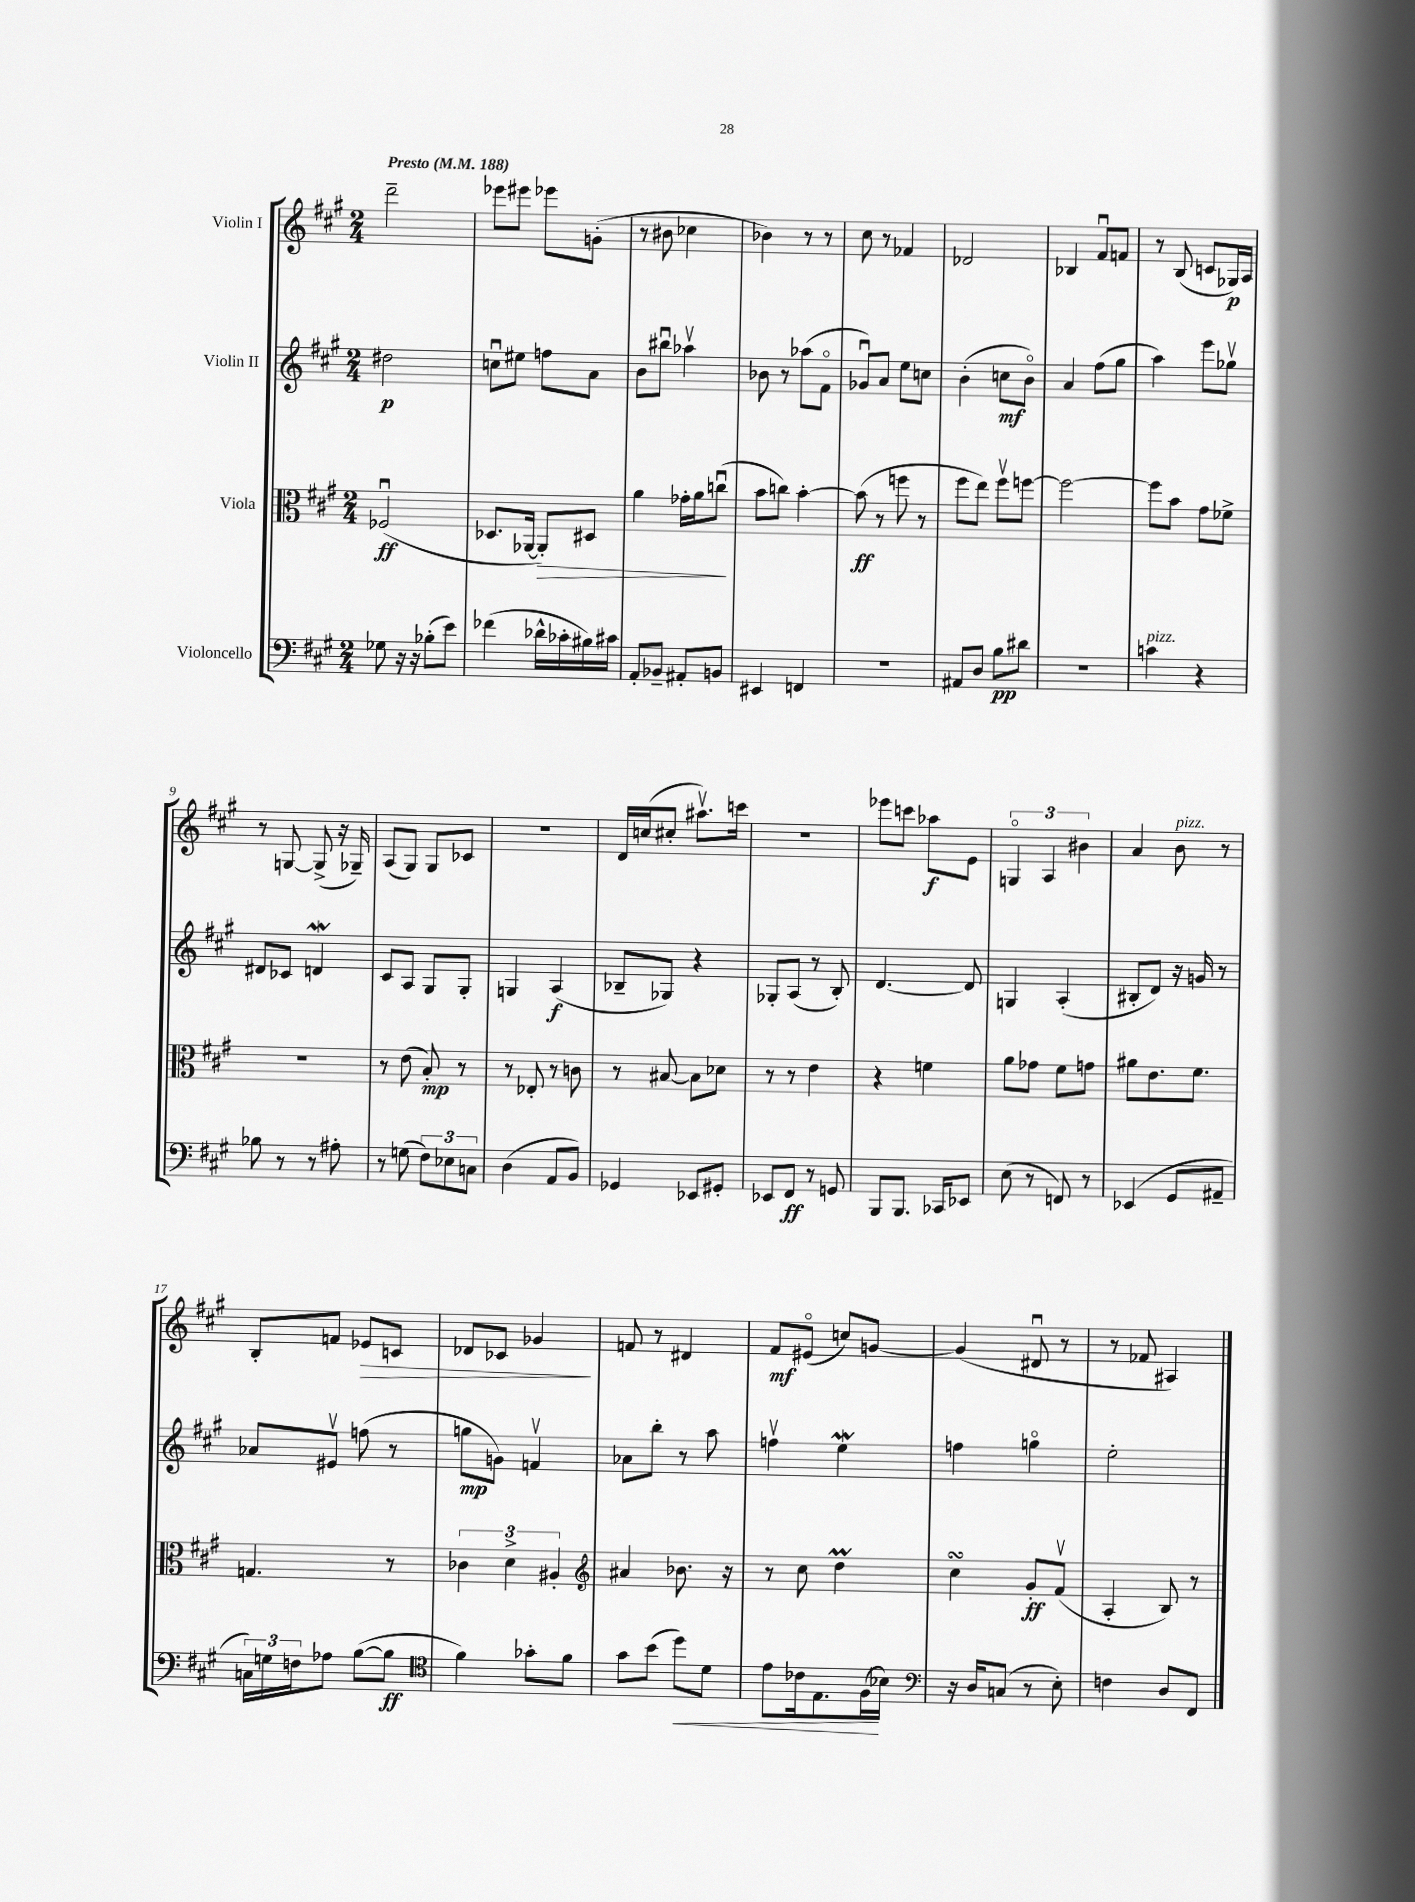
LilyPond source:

<<
\new StaffGroup <<
\new Staff = "s0" \with { instrumentName = "Violin I" } {
    \clef treble \key a \major \numericTimeSignature \time 2/4 \tempo "Presto" 4 = 188
    d'''2-- |
    ees'''8 eis'''8 ees'''8 g'8-.( |
    r8 bis'8 ces''4 |
    bes'4) r8 r8 |
    cis''8 r8 fes'4 |
    des'2 |
    bes4 fis'8\downbow f'8 |
    r8 b8( c'8 ges16\p) a16 |
    r8 g8~ g8->( r16 ges16--) |
    a8( gis8) gis8 ces'8 |
    r2 |
    d'16 c''16( cis''8-. ais''8.\upbow) c'''16 |
    R2 |
    ees'''8 c'''8 aes''8\f e'8 |
    \tuplet 3/2 { g4\flageolet a4 bis'4 } |
    a'4 b'8^\markup { \italic "pizz." } r8 |
    b8-. f'8 ees'8\> c'8 |
    des'8 ces'8 ges'4\! |
    f'8 r8 dis'4 |
    fis'8\mf eis'8\flageolet( c''8) g'8~ |
    g'4( dis'8\downbow r8 |
    r8 fes'8 ais4) \bar "|." |
}
\new Staff = "s1" \with { instrumentName = "Violin II" } {
    \clef treble \key a \major \numericTimeSignature \time 2/4
    dis''2\p |
    c''8\downbow eis''8 f''8 a'8 |
    b'8 bis''8\downbow aes''4\upbow |
    bes'8 r8 aes''8( fis'8\flageolet |
    ges'8\downbow) a'8 e''8 c''8 |
    b'4-.( c''8\mf b'8\flageolet) |
    a'4 fis''8( gis''8 |
    a''4) e'''8 ges''8\upbow |
    dis'8 ces'8 d'4\mordent |
    cis'8 a8 gis8 gis8-. |
    g4 a4\f( |
    bes8-- ges8) r4 |
    ges8-. a8( r8 b8-.) |
    d'4.~ d'8 |
    g4 a4-.( |
    bis8-. d'8) r16 g'16 r8 |
    aes'8 eis'8\upbow f''8( r8 |
    g''8\mp g'8) f'4\upbow |
    aes'8 b''8-. r8 a''8 |
    f''4\upbow e''4\mordent |
    f''4 g''4\flageolet |
    e''2-. \bar "|." |
}
\new Staff = "s2" \with { instrumentName = "Viola" } {
    \clef alto \key a \major \numericTimeSignature \time 2/4
    fes2\downbow\ff( |
    des8. aes,16~ aes,8-.\>) dis8 |
    a'4 ges'16-. a'16 c''8\downbow\!( |
    b'8 c''8) b'4~-. |
    b'8\ff( r8 f''8 r8 |
    fis''8 e''8) fis''8\upbow f''8~ |
    f''2~ |
    f''8 b'8 gis'8 fes'8-> |
    R2 |
    r8 e'8( b8-.\mp) r8 |
    r8 ees8-. r8 c'8 |
    r8 bis8~ bis8 des'8 |
    r8 r8 e'4 |
    r4 f'4 |
    a'8 ges'8 fis'8 g'8 |
    ais'8 e'8. fis'8. |
    g4. r8 |
    \tuplet 3/2 { ces'4 d'4-> ais4-. } |
    \clef treble ais'4 bes'8. r16 |
    r8 cis''8 d''4\prall |
    cis''4\turn gis'8-.\ff fis'8\upbow( |
    a4-. b8) r8 \bar "|." |
}
\new Staff = "s3" \with { instrumentName = "Violoncello" } {
    \clef bass \key a \major \numericTimeSignature \time 2/4
    ges8 r16 r16 bes8-.( e'8) |
    fes'4( des'16-^ ces'16-. bis16) cis'16 |
    a,8-. bes,8-- ais,8-. b,8 |
    eis,4 f,4 |
    R2 |
    ais,8 d8 b8\pp dis'8 |
    R2 |
    c'4^\markup { \italic "pizz." } r4 |
    bes8 r8 r8 ais8-. |
    r8 g8( \tuplet 3/2 { fis8) ees8 c8 } |
    d4( a,8 b,8) |
    ges,4 ees,8 gis,8-. |
    ees,8 fis,8\ff r8 g,8 |
    b,,8 b,,8. ces,16 ees,8 |
    e8( r8 f,8) r8 |
    ees,4( gis,8 ais,8-- |
    \tuplet 3/2 { c16) g16 f16 } aes8 b8~( b8\ff |
    \clef tenor fis'4) ges'8-. fis'8 |
    gis'8 b'8( d''8\<) d'8 |
    e'8 ces'16 e8. fis16\!( bes16) |
    \clef bass r16 d16 c8( r8 e8-.) |
    f4 d8 fis,8 \bar "|." |
}
>>
>>
